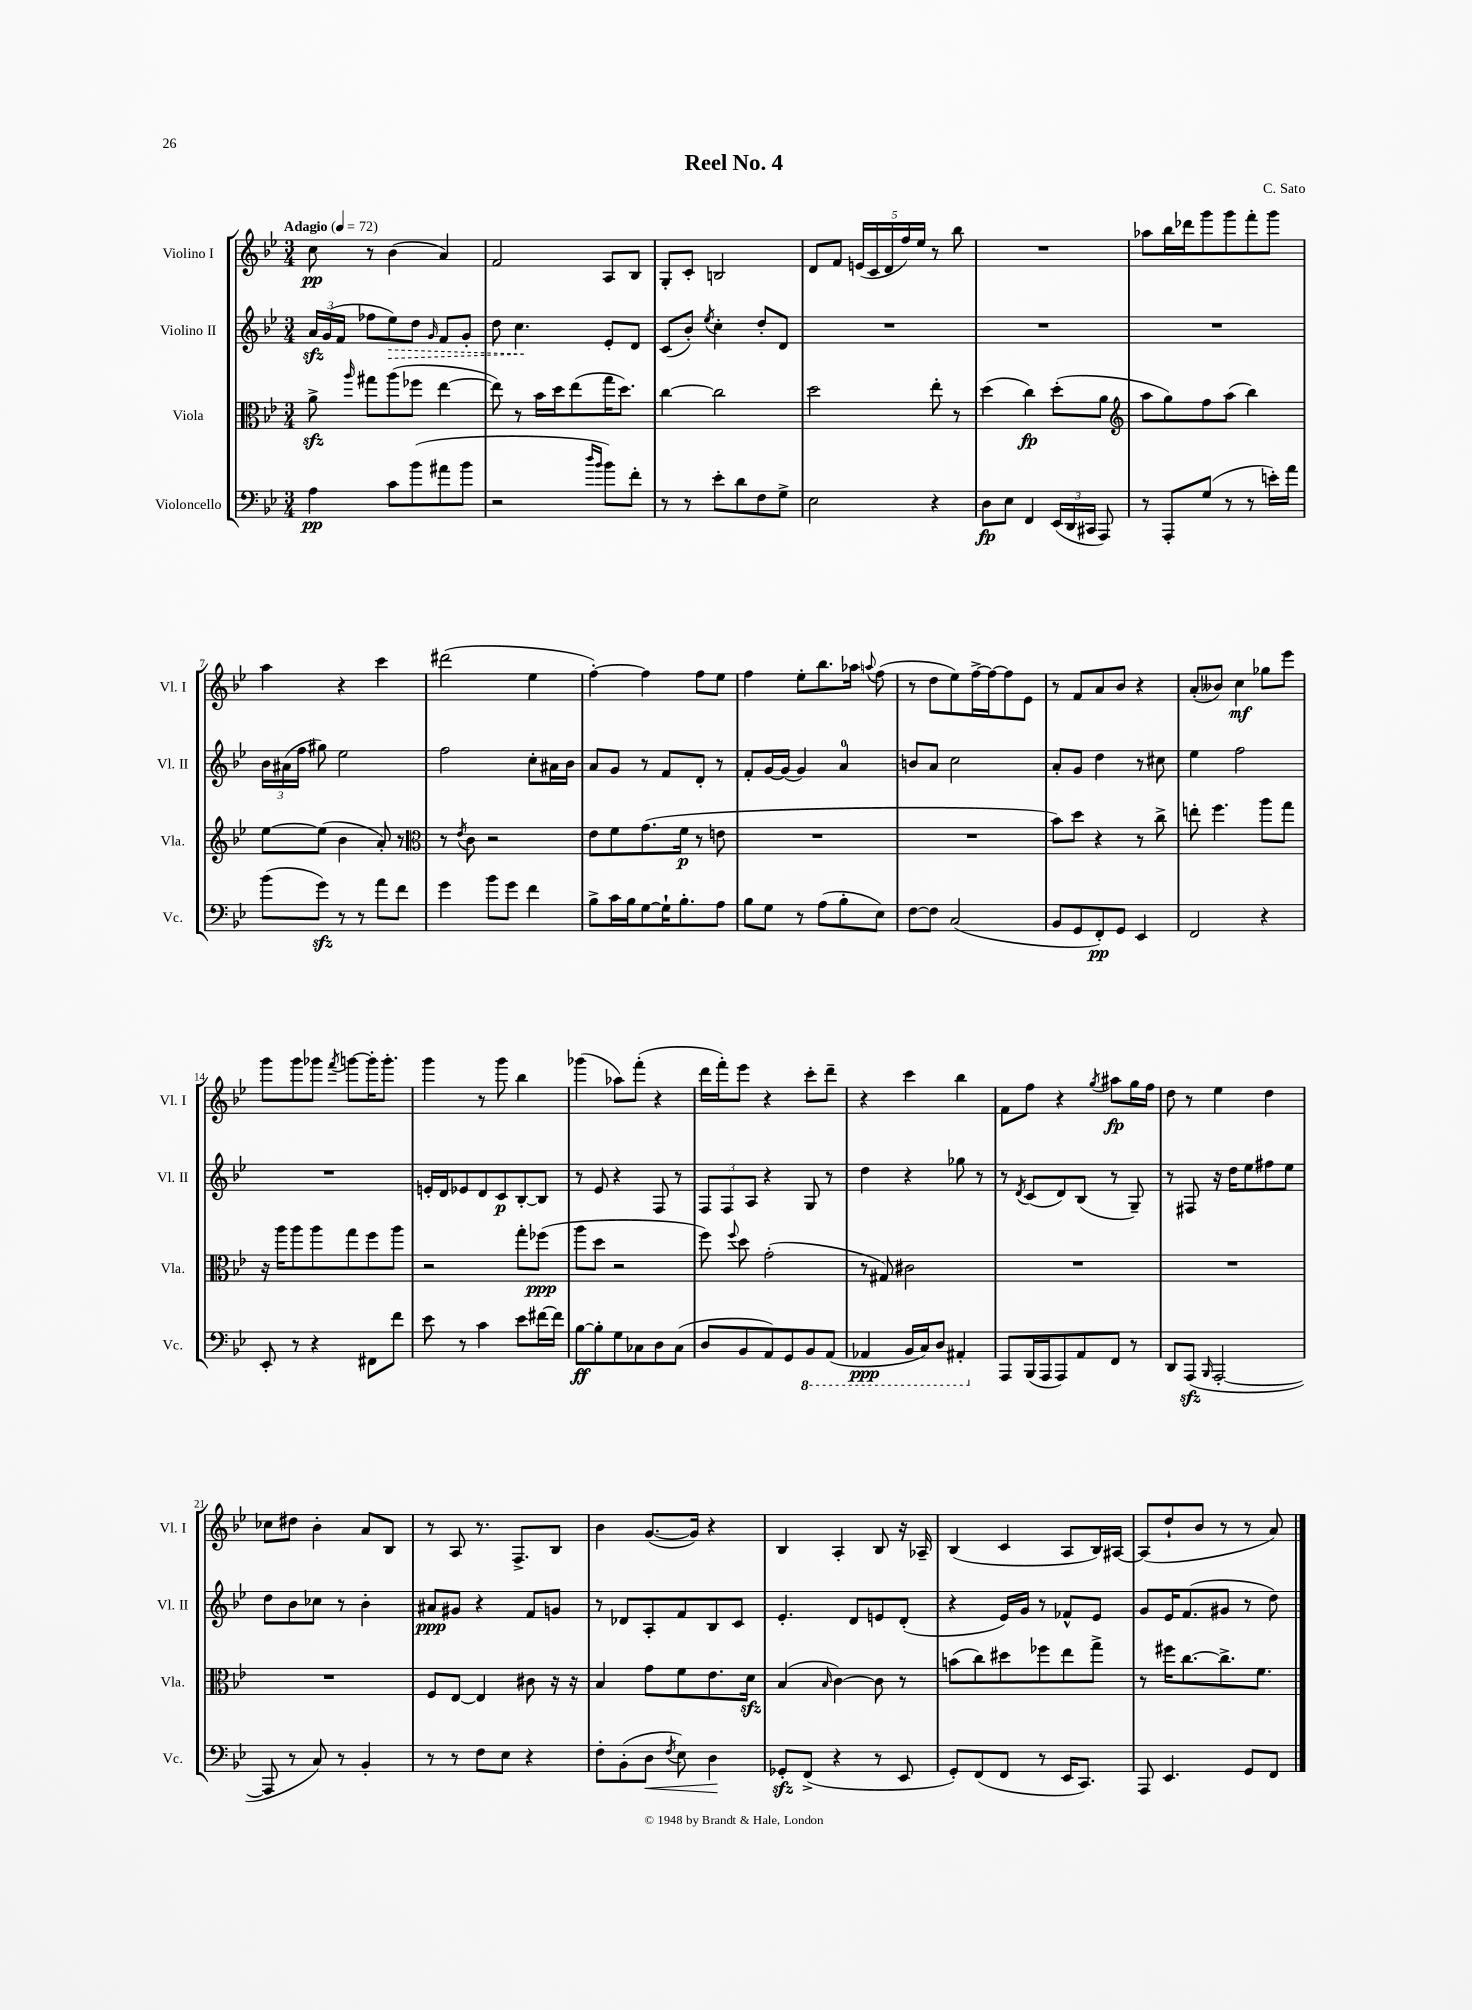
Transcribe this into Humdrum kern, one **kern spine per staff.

**kern	**kern	**kern	**kern
*staff4	*staff3	*staff2	*staff1
*clefF4	*clefC3	*clefG2	*clefG2
*k[b-e-]	*k[b-e-]	*k[b-e-]	*k[b-e-]
*M3/4	*M3/4	*M3/4	*M3/4
*MM72	*MM72	*MM72	*MM72
4A	8a^	24a	8cc
.	.	(24g	.
.	.	24f	.
.	16qqaa	.	.
.	8gg#	8ff-	8r
8c	(8aa	8ee-)	(4b-
(8b-	8ff-	8dd	.
.	.	16qqg	.
8a#	[4ee-	8f	4a)
8b-	.	8g'	.
=	=	=	=
2r	8ee-])	8dd	2f
.	8r	4.cc	.
.	16b-	.	.
.	16dd	.	.
.	(8ee-	.	.
16qqdd	.	.	.
16qqb-	.	.	.
8b-)	16gg	8e-'	8A
.	8.dd)	.	.
8f'	.	8d	8B-
=	=	=	=
8r	[4cc	(8c	8G'
8r	.	8b-')	8c'
.	.	8qee-	.
8e-'	2cc]	4cc'	2B
8d	.	.	.
8F	.	8dd'	.
8G^	.	8d	.
=	=	=	=
2E-	2dd	2.r	8d
.	.	.	8f
.	.	.	(20e
.	.	.	20c
.	.	.	20d
.	.	.	20ff)
.	.	.	20ee-
4r	8ee-'	.	8r
.	8r	.	8bb-
=	=	=	=
8D	(4dd	2.r	2.r
8E-	.	.	.
4FF	4cc)	.	.
(24EE-	(8dd'	.	.
24DD	.	.	.
24CC#	.	.	.
8AAA)	8a	.	.
=	=	=	=
*	*clefG2	*	*
8r	8aa	2.r	8aa-
8AAA'	8gg)	.	16bb-
.	.	.	16ddd-
(8G	8ff	.	8ggg
8r	(8aa	.	8ggg
8r	4bb-)	.	8fff'
16e')	.	.	8ggg
16a	.	.	.
=	=	=	=
(8b-	[8ee-	24b-	4aa
.	.	(24a#	.
.	.	24ff	.
8g)	(8ee-]	8gg#)	.
8r	4b-	2ee-	4r
8r	.	.	.
8a	8a')	.	4ccc
8f	8r	.	.
=	=	=	=
*	*clefC3	*	*
4g	8r	2ff	(2ddd#
.	8qe-	.	.
.	8c	.	.
8b-	2r	.	.
8g	.	.	.
4f	.	8cc'	4ee-
.	.	16a#	.
.	.	16b-	.
=	=	=	=
8B-^	8e-	8a	[4ff')
16c	8f	8g	.
16B-	.	.	.
[8G	(8.g	8r	4ff]
16G`]	.	8f	.
8.B-'	16f	.	.
.	8r	8d'	8ff
8A	8e	8r	8ee-
=	=	=	=
8B-	2.r	8f'	4ff
8G	.	[16g	.
.	.	(16g]	.
8r	.	4g)	8ee-'
(8A	.	.	8.bb-
8B-'	.	4a	.
.	.	.	16aa-
.	.	.	8qqaa
8E-)	.	.	(8ff
=	=	=	=
[8F	2.r	8b	8r
8F]	.	8a	8dd
(2C	.	2cc	8ee-)
.	.	.	[16ff^
.	.	.	16ff_
.	.	.	8ff]
.	.	.	8e-
=	=	=	=
8BB-	8b-)	8a'	8r
8GG	8dd	8g	8f
8FF')	4r	4dd	8a
8GG	.	.	8b-
4EE-	8r	8r	4r
.	8cc^	8cc#	.
=	=	=	=
2FF	8ee'	4ee-	(8a'
.	4.ff	.	8b--)
.	.	2ff	4cc
4r	8aa	.	8gg-
.	8gg	.	8eee-
=	=	=	=
8EE-'	16r	2.r	8ggg
.	16aa	.	.
8r	8aa	.	8ggg
4r	8aa	.	8ggg-
.	.	.	8qfff
.	8gg	.	[8ggg
8FF#	8ff	.	16ggg']
.	.	.	8.ggg'
8f	8aa	.	.
=	=	=	=
8e-	2r	16e'	4ggg
.	.	16d	.
8r	.	8e-	.
4c	.	8d	8r
.	.	8c	8ggg
8e-	8gg'	[8B-'	4bb-
[16f#	(8ff-	8B-]	.
16f#]	.	.	.
=	=	=	=
[8B-	8aa	8r	(4ggg-
8B-']	8dd	8e-	.
8G	2r	4r	8aa-)
8C-	.	.	(8fff'
8D	.	8F	4r
(8C-	.	8r	.
=	=	=	=
8D	8ff)	12F	16ddd
.	.	.	16fff')
.	.	12F	.
.	8qqff	.	.
8BB-	8dd	.	8eee-
.	.	12A	.
8AA)	(2g'	4r	4r
8GG	.	.	.
8BBB-	.	8G	8ccc'
(8AAA	.	8r	8ddd~
=	=	=	=
4AAA-	8r	4dd	4r
.	8G#)	.	.
16BBB-	2c#	4r	4ccc
16CC)	.	.	.
8DD	.	.	.
4AAA#'	.	8gg-	4bb-
.	.	8r	.
=	=	=	=
8AAA	2.r	8r	8f
.	.	8qd	.
(16BBB-	.	(8c	8ff
16AAA	.	.	.
8AAA)	.	8d)	4r
8AA	.	(8B-	.
.	.	.	8qgg
8FF	.	8r	8aa#
8r	.	8G~)	16gg
.	.	.	16ff
=	=	=	=
8DD	2.r	8r	8dd
(8AAA	.	8F#	8r
16qqBBB-	.	.	.
[2AAA'	.	16r	4ee-
.	.	16dd	.
.	.	8ee-	.
.	.	8ff#	4dd
.	.	8ee-	.
=	=	=	=
8AAA]	2.r	8dd	8cc-
8r	.	8b-	8dd#
8C)	.	8cc-	4b-'
8r	.	8r	.
4BB-'	.	4b-'	8a
.	.	.	8B-
=	=	=	=
8r	8F	8a#	8r
8r	[8E-	8g#	8A
8F	4E-]	4r	8.r
8E-	.	.	.
.	.	.	8.F^
4r	8c#	8f	.
.	16r	8g	8B-
.	16r	.	.
=	=	=	=
8F'	4B-	8r	4b-
(8BB-'	.	8d-	.
8D	8g	8A'	([8.g
8qF	.	.	.
8E-)	8f	8f	.
.	.	.	16g])
4D	8.e-	8B-	4r
.	.	8c	.
.	16d	.	.
=	=	=	=
8GG-'	(4B-	4.e-'	4B-
(8FF^	.	.	.
.	16qqB-	.	.
4r	[4c)	.	4A'
.	.	8d	.
8r	8c]	8e	8B-
8EE-	8r	(8d'	16r
.	.	.	16A-~
=	=	=	=
8GG')	(8b	4r	(4B-
(8FF	8cc)	.	.
8FF	8dd#	16e-)	4c
.	.	16g	.
8r	8ff-	8r	.
16EE-	8ee-	8f-^^	8A
8.CC)	.	.	.
.	8gg^	8e-	16B-)
.	.	.	[16A#
=	=	=	=
8AAA	8r	8g	(8A#]
4.EE-	16ff#	16e-	8dd`
.	[8.cc	(8.f	.
.	.	.	8b-
.	8.cc^]	8g#	8r
8GG	.	8r	8r
.	8.f	.	.
8FF	.	8dd)	8a)
==	==	==	==
*-	*-	*-	*-
